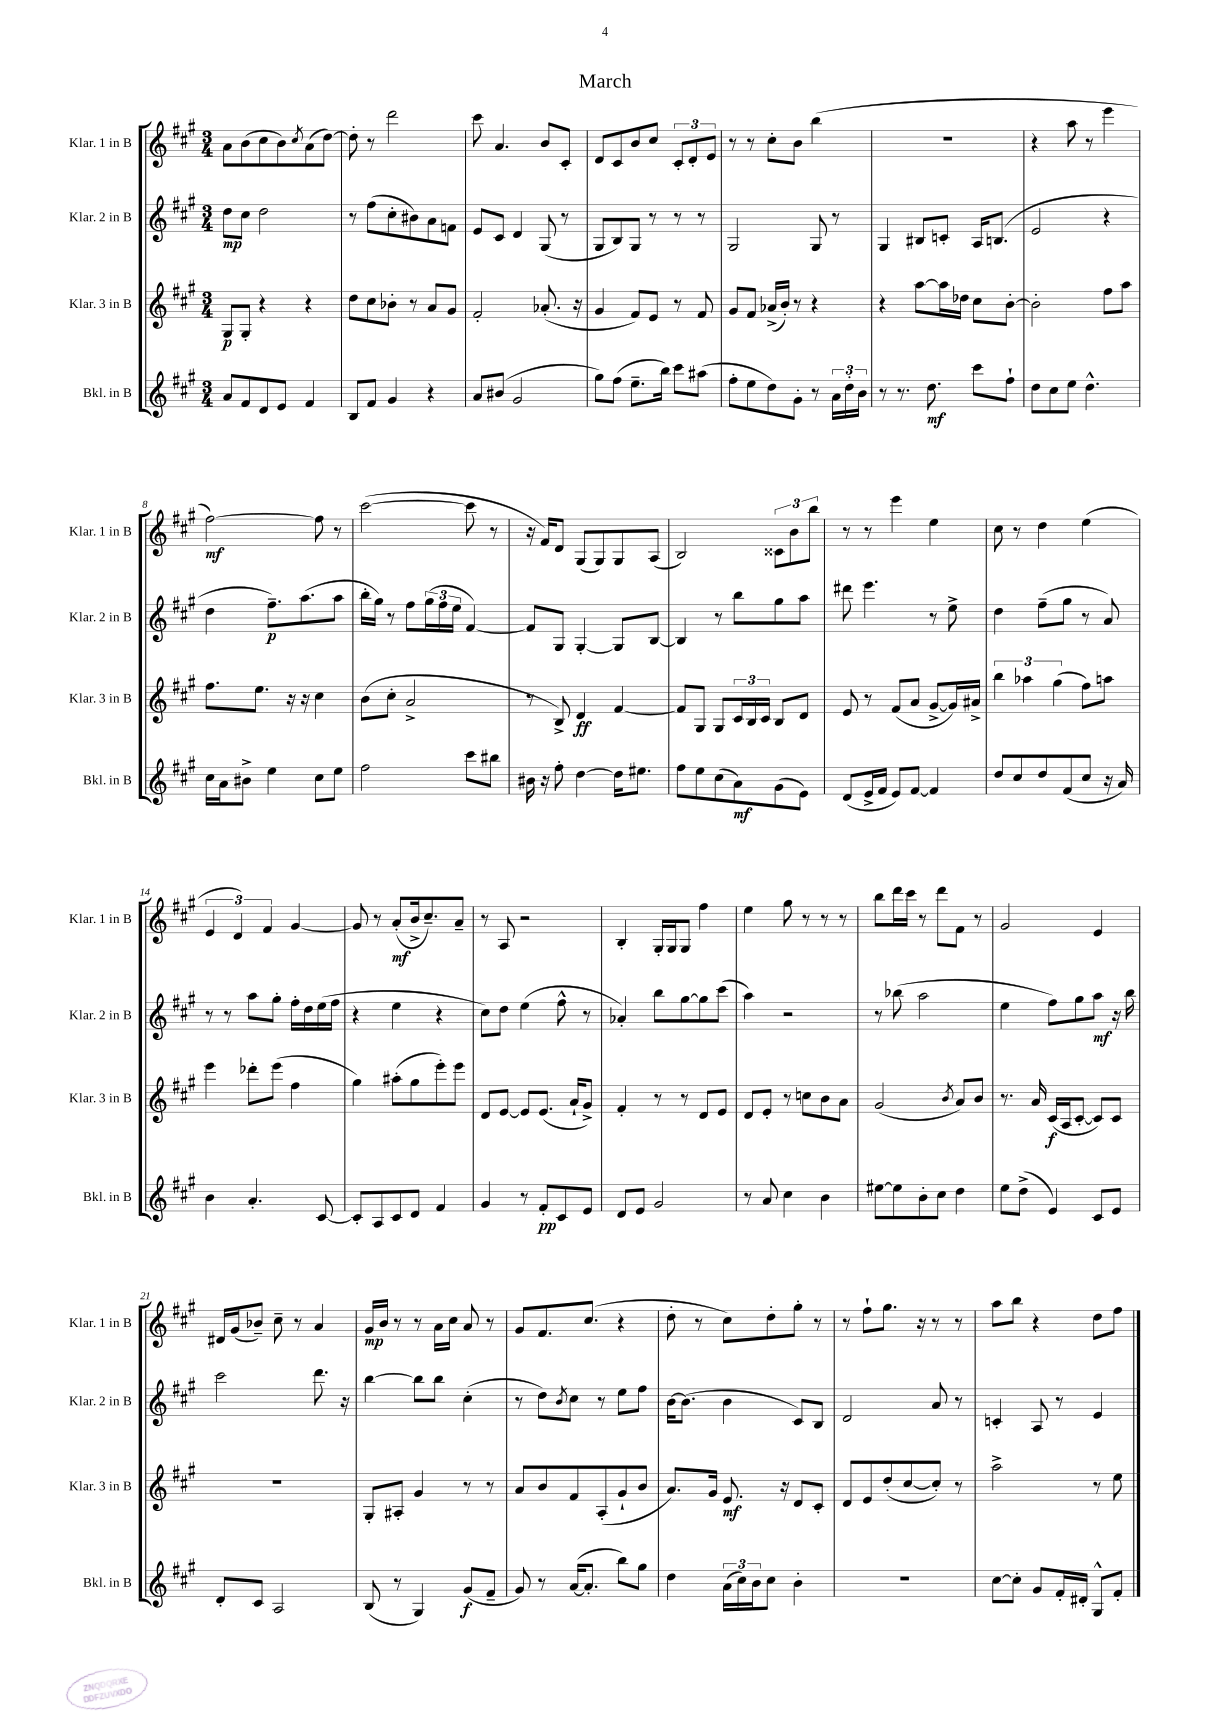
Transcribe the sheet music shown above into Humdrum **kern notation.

**kern	**kern	**kern	**kern
*staff4	*staff3	*staff2	*staff1
*clefG2	*clefG2	*clefG2	*clefG2
*k[f#c#g#]	*k[f#c#g#]	*k[f#c#g#]	*k[f#c#g#]
*M3/4	*M3/4	*M3/4	*M3/4
8a	8G#	8dd	8a
8f#	8G#'	8cc#	(8b
8d	4r	2dd	8cc#
8e	.	.	8b)
.	.	.	8qcc#
4f#	4r	.	(8a
.	.	.	[8dd)
=	=	=	=
8B	8dd	8r	8dd']
8f#	8cc#	(8ff#	8r
4g#	8b-'	8cc#'	2ddd
.	8r	8b#)	.
4r	8a	8a	.
.	8g#	8f	.
=	=	=	=
8a	2f#'	8e	8ccc#
(8b#	.	8c#	4.a
2g#	.	4d	.
.	(8.a-'	(8G#	8b
.	.	8r	8c#'
.	16r	.	.
=	=	=	=
8gg#)	4g#	8G#	8d
(8ff#	.	8B)	8c#
8.ee~	8f#)	8G#	8b
.	8e	8r	8cc#
16bb)	.	.	.
8ccc#	8r	8r	12c#'
.	.	.	12d'
(8aa#	8f#	8r	.
.	.	.	12e
=	=	=	=
8ff#'	8g#	2G#	8r
8ee	8f#	.	8r
8dd)	(16a-^	.	8cc#'
.	16b')	.	.
8g#'	8r	.	8b
8r	4r	8G#	(4bb
24a	.	8r	.
24dd'	.	.	.
24b	.	.	.
=	=	=	=
8r	4r	4G#	2.r
8.r	.	.	.
.	[8aa	8B#	.
8.dd	.	.	.
.	16aa]	8c'	.
.	16dd-	.	.
8ccc#	8cc#	16A	.
.	.	(8.B	.
8ff#`	[8b'	.	.
=	=	=	=
8dd	2b']	2e	4r
8cc#	.	.	.
8ee	.	.	8aa
4.dd^^	.	.	8r
.	8ff#	4r	4eee
.	8aa	.	.
=	=	=	=
16cc#	8.ff#	4dd	[2ff#)
16a	.	.	.
8b#^	.	.	.
.	8.ee	.	.
4ee	.	8.ff#~)	.
.	16r	.	.
.	16r	(8.aa	.
8cc#	4cc#	.	8ff#]
8ee	.	8aa	8r
=	=	=	=
2ff#	(8b	16bb'	([2ccc#
.	.	16gg#)	.
.	8cc#'	8r	.
.	2a^	8ff#	.
.	.	(24gg#	.
.	.	24ff#	.
.	.	24ee	.
8ccc#	.	[4f#)	8ccc#]
8bb#	.	.	8r
=	=	=	=
16b#	8r	8f#]	16r
16r	.	.	16f#)
8ff#'	8B^)	8G#	8d
[4dd	4d	[4G#'	(8G#
.	.	.	8G#)
16dd]	[4f#	8G#]	8G#
8.ee#	.	.	.
.	.	[8B	(8A
=	=	=	=
8ff#	8f#]	4B]	2B)
8ee	8G#	.	.
(8cc#	8G#	8r	.
8a)	24c#	8bb	.
.	24B	.	.
.	24c#	.	.
(8g#	8B	8gg#	12c##
.	.	.	12b
8e)	8d	8aa	.
.	.	.	12bb
=	=	=	=
(8d	8e	8ddd#	8r
16e^	8r	4.eee	8r
16f#	.	.	.
8e)	(8f#	.	4eee
[8f#	8a	.	.
4f#]	[8g#^	8r	4ee
.	16g#])	8ee^	.
.	16a#^	.	.
=	=	=	=
8dd	6bb	4dd	8cc#
8cc#	.	.	8r
.	6aa-	.	.
8dd	.	(8ff#~	4dd
.	(6gg#	.	.
(8f#	.	8gg#	.
8cc#	8ff#)	8r	(4ee
16r	8aa	8a)	.
16a)	.	.	.
=	=	=	=
4b	4eee	8r	6e
.	.	8r	.
.	.	.	6d)
4.a'	8ddd-'	8aa	.
.	.	.	6f#
.	(8eee	8gg#'	.
.	4ff#	16ff#'	[4g#
.	.	16dd	.
[8c#	.	(16ee	.
.	.	16ff#	.
=	=	=	=
8c#']	4gg#)	4r	8g#]
8A	.	.	8r
8c#	(8aa#'	4ee	(8a'
8d	8gg#	.	16b^
.	.	.	8.cc#~)
4f#	8eee')	4r	.
.	8eee	.	8a~
=	=	=	=
4g#	8d	8cc#)	8r
.	[8e	8dd	8A
8r	8e]	(4ee	2r
8f#'	(8.e	.	.
8c#	.	8ff#^^	.
.	16a`	.	.
8e	8g#^)	8r	.
=	=	=	=
8d	4f#'	4a-')	4B'
8e	.	.	.
2g#	8r	8bb	16G#'
.	.	.	16G#
.	8r	[8gg#	8G#
.	8d	8gg#]	4ff#
.	8e	(8ccc#	.
=	=	=	=
8r	8d	4aa)	4ee
8a	8e'	.	.
4cc#	8r	2r	8gg#
.	8cc	.	8r
4b	8b	.	8r
.	8a	.	8r
=	=	=	=
[8ee#	(2g#	8r	8bb
8ee#]	.	(8bb-	16ddd
.	.	.	16ccc#
8b'	.	2aa	8r
8cc#	.	.	8ddd
.	8qb	.	.
4dd	8a)	.	8f#
.	8b	.	8r
=	=	=	=
8ee	8.r	4ee	2g#
(8dd^	.	.	.
.	16a	.	.
4e)	(16c#	8ff#)	.
.	16A	.	.
.	[8c#'	8gg#	.
8c#	8c#])	8aa	4e
8e	8c#	16r	.
.	.	16bb	.
=	=	=	=
8d'	2.r	2ccc#	16d#
.	.	.	(16g#
8c#	.	.	8b-~)
2A	.	.	8cc#~
.	.	.	8r
.	.	8.ddd	4a
.	.	16r	.
=	=	=	=
(8B	8G#'	[4bb	16g#
.	.	.	16b
8r	8A#'	.	8r
4G#)	4g#	8bb]	8r
.	.	8bb	16a
.	.	.	16cc#
(8g#	8r	(4cc#'	8a
8f#~	8r	.	8r
=	=	=	=
8g#)	8a	8r	8g#
8r	8b	8dd)	8.f#
.	.	8qb	.
([16a	8f#	8cc#	.
8.a']	.	.	(8.cc#
.	(8A'	8r	.
8bb)	8g#`	8ee	4r
8gg#	8b	8ff#	.
=	=	=	=
4dd	8.a)	[16b	8dd'
.	.	(8.b]	.
.	.	.	8r
.	16g#	.	.
(24a	8.e	4b	8cc#)
24cc#)	.	.	.
24b	.	.	.
8cc#	.	.	8dd'
.	16r	.	.
4b'	8d	8c#)	8gg#'
.	8c#'	8B	8r
=	=	=	=
2.r	8d	2d	8r
.	8e	.	8ff#`
.	(8dd'	.	8.gg#
.	[8cc#	.	.
.	.	.	16r
.	8cc#'])	8a	8r
.	8r	8r	8r
=	=	=	=
[8cc#	2aa^	4c'	8aa
8cc#']	.	.	8bb
8g#	.	8A	4r
16f#'	.	8r	.
16d#'	.	.	.
8G#^^	8r	4e	8dd
8f#'	8ee	.	8ff#
==	==	==	==
*-	*-	*-	*-
